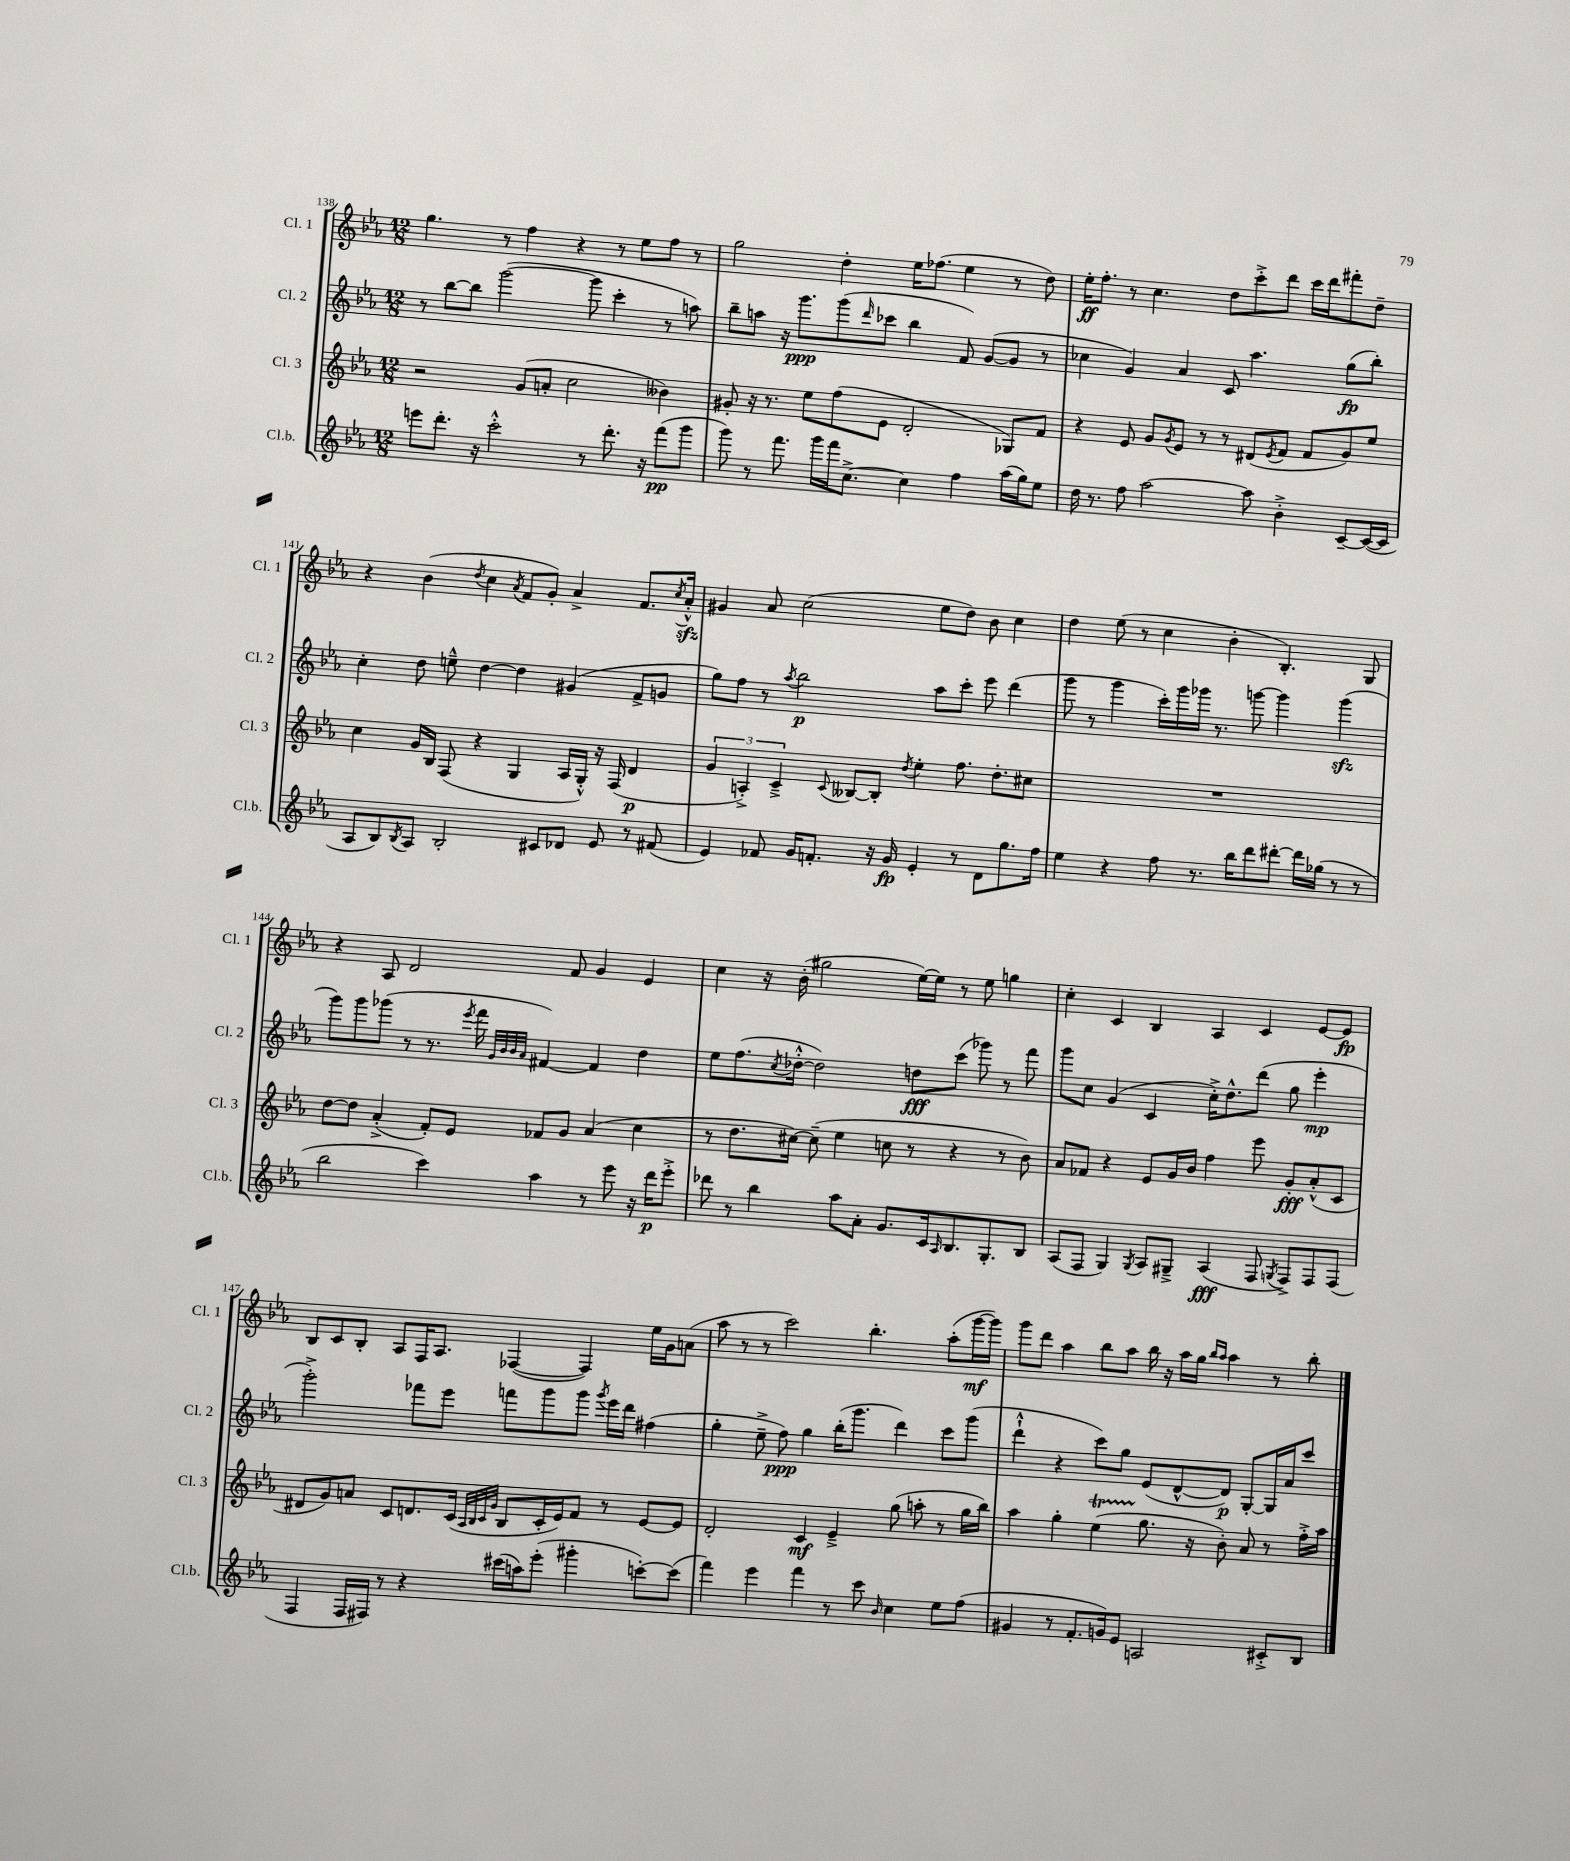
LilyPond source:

<<
\new StaffGroup <<
\new Staff = "s0" \with { instrumentName = "Cl. 1" shortInstrumentName = "Cl. 1" } {
    \clef treble \key ees \major \numericTimeSignature \time 12/8
    g''4. r8 f''4 r4 r8 ees''8 f''8 r8 |
    g''2 d''4-. ees''16 fes''8.( ees''4 r8 d''8) |
    ees''16-.\ff f''8.-. r8 c''4. d''8 c'''8-.-> d'''8 c'''16 d'''16 fis'''8-. d''8-- |
    r4 bes'4( \acciaccatura { d''8 } c''4 \acciaccatura { aes'8 } f'8 g'8-.) aes'4-> f'8. \acciaccatura { c''8 } aes'16-.-^\sfz |
    gis'4 aes'8 c''2( ees''8 d''8) bes'8 c''4 |
    d''4 ees''8( r8 c''4 bes'4-. bes4.-.) g8 |
    r4 aes8 d'2 f'8 g'4 ees'4 |
    c''4 r16 bes'16-.( gis''2 ees''16~) ees''16 r8 ees''8 g''4 |
    c''4-. c'4 bes4 aes4 c'4 ees'8~ ees'8\fp |
    bes8 c'8 bes8-. aes8 f16 aes8. fes4~( fes4) ees''16 g'16 a'8( |
    aes''8 r8 r8 c'''2) bes''4.-. aes''8-.( g'''16~\mf g'''16) |
    g'''8 d'''8 aes''4 bes''8 aes''8 bes''16 r16 aes''16 g''16 \grace { bes''16 aes''16 } aes''4 r8 bes''8-. \bar "|." |
}
\new Staff = "s1" \with { instrumentName = "Cl. 2" shortInstrumentName = "Cl. 2" } {
    \clef treble \key ees \major \numericTimeSignature \time 12/8
    r8 bes''8~ bes''8 g'''2~( g'''8 c'''4-. r8 a''8) |
    bes''8-- a''8 r16 g'''8.\ppp g'''8( \grace { d'''16 } ces'''8 bes''4 f'8) g'8~( g'8 r8 |
    ces''4 g'4) aes'4 c'8 aes''4. g''8\fp( bes''8-.) |
    c''4-. d''8 e''8---^ d''4~ d''4 gis'4( f'8-> g'8 |
    g''8) f''8 r8 \acciaccatura { aes''8 } bes''2\p aes''8 c'''8-. ees'''8 d'''4( |
    g'''8 r8 g'''4 c'''16-.) g'''16 ges'''16 r8. g'''8~ g'''4 g'''4\sfz( |
    g'''8) g'''8 ges'''8( r8 r8. \acciaccatura { ees'''8 } f'''16 \grace { g'32 bes'32 bes'32 aes'32 } fis'4~) fis'4 d''4 |
    ees''8 f''8.( \acciaccatura { c''8 } des''16~-.-^ des''2) d''8\fff c'''8( ges'''8) r8 f'''8 |
    g'''8 c''8 g'4( c'4 c''16-.->) d''8.-^ d'''8( g''8 ees'''4-.\mp |
    g'''2-.->) fes'''8 ees'''8 f'''8 g'''8 g'''8 \acciaccatura { g'''8 } ees'''16 d'''16 fis''4( |
    g''4-. ees''8---> f''8\ppp) g''4 bes''16-.( g'''8. d'''4) c'''8 g'''8( |
    d'''4-!-^ r4 c'''8) g''8 ees'8( d'8~-^ d'8\p) g8~-. g16 aes'16 c'''8 \bar "|." |
}
\new Staff = "s2" \with { instrumentName = "Cl. 3" shortInstrumentName = "Cl. 3" } {
    \clef treble \key ees \major \numericTimeSignature \time 12/8
    r2 g'8( a'8-. c''2 beses'4) |
    gis'8-. r16 r8. ees''8 f''8( ees'8 d'2-. ges8) f'8 |
    r4 ees'8 g'8 \acciaccatura { g'8 } ees'8 r8 r8 dis'8( \acciaccatura { ees'8 } f'8 f'8 g'8) ees''8 |
    c''4 g'16 bes16 f8( r4 g4 aes16 g16-.-^) r16 f16( d'4\p |
    \tuplet 3/2 { g'4 a4-.->) c'4---> } \appoggiatura { c'8 } beses8~ beses8-. \acciaccatura { d''8 } ees''4-. f''8. d''8.-. cis''8 |
    R1. |
    d''8~ d''8 aes'4-.->( f'8-.) ees'8 fes'8 g'8 aes'4( c''4 |
    r8 d''8. cis''16~) cis''8--( ees''4 c''8 r8 r4 r8 bes'8) |
    aes'8 fes'8 r4 ees'8 g'16 bes'16 f''4 ees'''8 g'8-.\fff aes'8-.-^( c'8 |
    dis'8 g'8) a'8 c'8 d'8. c'16( \grace { aes32 bes32 c'32 g'32 } bes8 c'16-. ees'16) f'8 r8 ees'8~ ees'8 |
    d'2-. c'4\mf ees'4---> g''8( a''8-. r8 g''16 bes''16) |
    aes''4 g''4-. ees''4\startTrillSpan( g''8.\stopTrillSpan r16 bes'8-.) aes'8 r8 f''16-.-> aes''16 \bar "|." |
}
\new Staff = "s3" \with { instrumentName = "Cl.b." shortInstrumentName = "Cl.b." } {
    \clef treble \key ees \major \numericTimeSignature \time 12/8
    e'''8 d'''8.-. r16 c'''2-.-^ r8 d'''8.-. r16 f'''8\pp( g'''8 |
    g'''8) r8 f'''8. g'''16 f'''16 c''8.~-> c''4 f''4 aes''16( g''16) ees''8 |
    d''16 r8. f''8 aes''2~ aes''8 bes'4-.-> c'8~-- c'16~( c'16 |
    aes8 bes8) \acciaccatura { bes8 } aes8 bes2-. cis'8 des'8 ees'8 r8 fis'8( |
    ees'4) fes'8 g'16 f'8.-. r16 g'16\fp ees'4-. r8 d'8 g''8. f''16 |
    ees''4 r4 f''8 r8. bes''16 d'''8 dis'''8~-. dis'''16 ges''16( r8 r8 |
    bes''2 c'''4) aes''4 r8 ees'''8 r16 d'''16\p ees'''8-.-> |
    des'''8 r8 bes''4 aes''8 aes'8-. g'8. c'16 \grace { aes16 } bes8. g8.-. bes8 |
    aes8( f8 g4) \acciaccatura { g8 } aes8 gis8---> aes4\fff( f8 \acciaccatura { g8 } f8->) f8 f8( |
    f4 f16 fis16) r8 r4 cis'''16( a''16) ees'''8-.( gis'''4-. c'''8~-.) c'''8( |
    f'''4) ees'''4 f'''4 r8 c'''8 \grace { bes'16 } c''4 ees''8 f''8( |
    gis'4 r8 f'8.-. g'16) ees'8 a2 cis'8-.-> bes8 \bar "|." |
}
>>
>>
\layout { \context { \Score currentBarNumber = #138 } }
